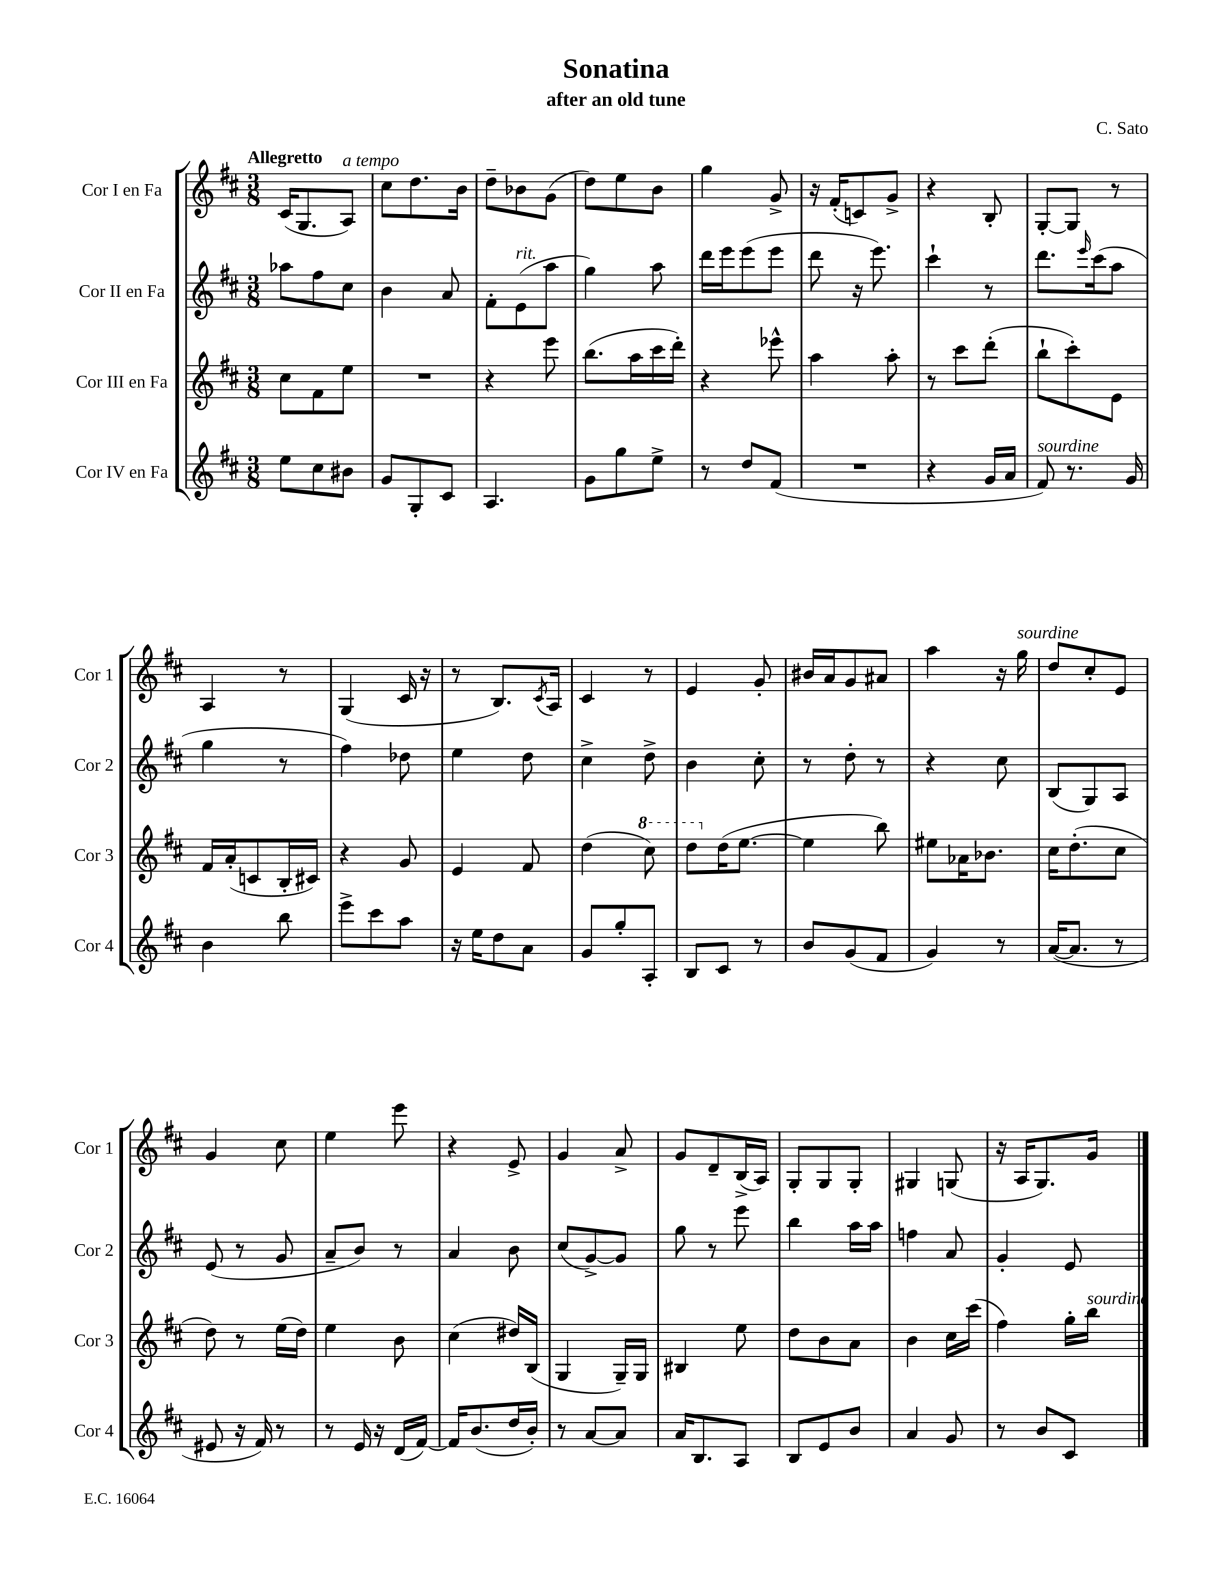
\header { title = "Sonatina" composer = "C. Sato" subtitle = "after an old tune" }
<<
\new StaffGroup <<
\new Staff = "s0" \with { instrumentName = "Cor I en Fa" shortInstrumentName = "Cor 1" } {
    \clef treble \key d \major \numericTimeSignature \time 3/8 \tempo "Allegretto"
    cis'16( g8. a8^\markup { \italic "a tempo" }) |
    cis''8 d''8. b'16 |
    d''8-- bes'8 g'8( |
    d''8) e''8 b'8 |
    g''4 g'8-> |
    r16 fis'16-.( c'8) g'8-> |
    r4 b8-. |
    g8~-. g8 r8 |
    a4 r8 |
    g4( cis'16 r16 |
    r8 b8.) \acciaccatura { cis'8 } a16 |
    cis'4 r8 |
    e'4 g'8-. |
    bis'16 a'16 g'8 ais'8 |
    a''4 r16 g''16^\markup { \italic "sourdine" } |
    d''8 cis''8-. e'8 |
    g'4 cis''8 |
    e''4 e'''8 |
    r4 e'8-> |
    g'4 a'8-> |
    g'8 d'8-- b16->( a16) |
    g8-. g8 g8-. |
    gis4 g8( |
    r16 a16 g8.) g'16 \bar "|." |
}
\new Staff = "s1" \with { instrumentName = "Cor II en Fa" shortInstrumentName = "Cor 2" } {
    \clef treble \key d \major \numericTimeSignature \time 3/8
    aes''8 fis''8 cis''8 |
    b'4 a'8 |
    fis'8-. e'8^\markup { \italic "rit." }( a''8 |
    g''4) a''8 |
    d'''16 e'''16 e'''8( e'''8 |
    d'''8 r16 e'''8.) |
    cis'''4-! r8 |
    d'''8. \grace { e'''16 } cis'''16( a''8 |
    g''4 r8 |
    fis''4) des''8 |
    e''4 d''8 |
    cis''4-> d''8-> |
    b'4 cis''8-. |
    r8 d''8-. r8 |
    r4 cis''8 |
    b8( g8) a8 |
    e'8( r8 g'8 |
    a'8-- b'8) r8 |
    a'4 b'8 |
    cis''8( g'8~->) g'8 |
    g''8 r8 e'''8 |
    b''4 a''16 a''16 |
    f''4 a'8 |
    g'4-. e'8 \bar "|." |
}
\new Staff = "s2" \with { instrumentName = "Cor III en Fa" shortInstrumentName = "Cor 3" } {
    \clef treble \key d \major \numericTimeSignature \time 3/8
    cis''8 fis'8 e''8 |
    R4. |
    r4 e'''8 |
    b''8.( a''16 cis'''16 d'''16-.) |
    r4 ees'''8-^ |
    a''4 a''8-. |
    r8 cis'''8 d'''8-.( |
    b''8-! cis'''8-.) e'8 |
    fis'16 a'16-.( c'8 b16-. cis'16) |
    r4 g'8 |
    e'4 fis'8 |
    d''4( \ottava #1 cis'''8) |
    d'''8 \ottava #0 d''16( e''8.~ |
    e''4 b''8) |
    eis''8 aes'16 bes'8. |
    cis''16 d''8.-.( cis''8 |
    d''8) r8 e''16( d''16) |
    e''4 b'8 |
    cis''4( dis''16) b16( |
    g4 g16--) g16 |
    bis4 e''8 |
    d''8 b'8 a'8 |
    b'4 cis''16 cis'''16( |
    fis''4) g''16-. b''16^\markup { \italic "sourdine" } \bar "|." |
}
\new Staff = "s3" \with { instrumentName = "Cor IV en Fa" shortInstrumentName = "Cor 4" } {
    \clef treble \key d \major \numericTimeSignature \time 3/8
    e''8 cis''8 bis'8 |
    g'8 g8-. cis'8 |
    a4. |
    g'8 g''8 e''8-> |
    r8 d''8 fis'8( |
    R4. |
    r4 g'16 a'16 |
    fis'8^\markup { \italic "sourdine" }) r8. g'16 |
    b'4 b''8 |
    e'''8-> cis'''8 a''8 |
    r16 e''16 d''8 a'8 |
    g'8 g''8-. a8-. |
    b8 cis'8 r8 |
    b'8 g'8( fis'8 |
    g'4) r8 |
    a'16~( a'8. r8 |
    eis'8 r16 fis'16) r8 |
    r8 e'16 r16 d'16( fis'16~) |
    fis'16 b'8.( d''16 b'16-.) |
    r8 a'8~ a'8 |
    a'16 b8. a8 |
    b8 e'8 b'8 |
    a'4 g'8 |
    r8 b'8 cis'8 \bar "|." |
}
>>
>>
\layout { \context { \Score \remove "Bar_number_engraver" } }
